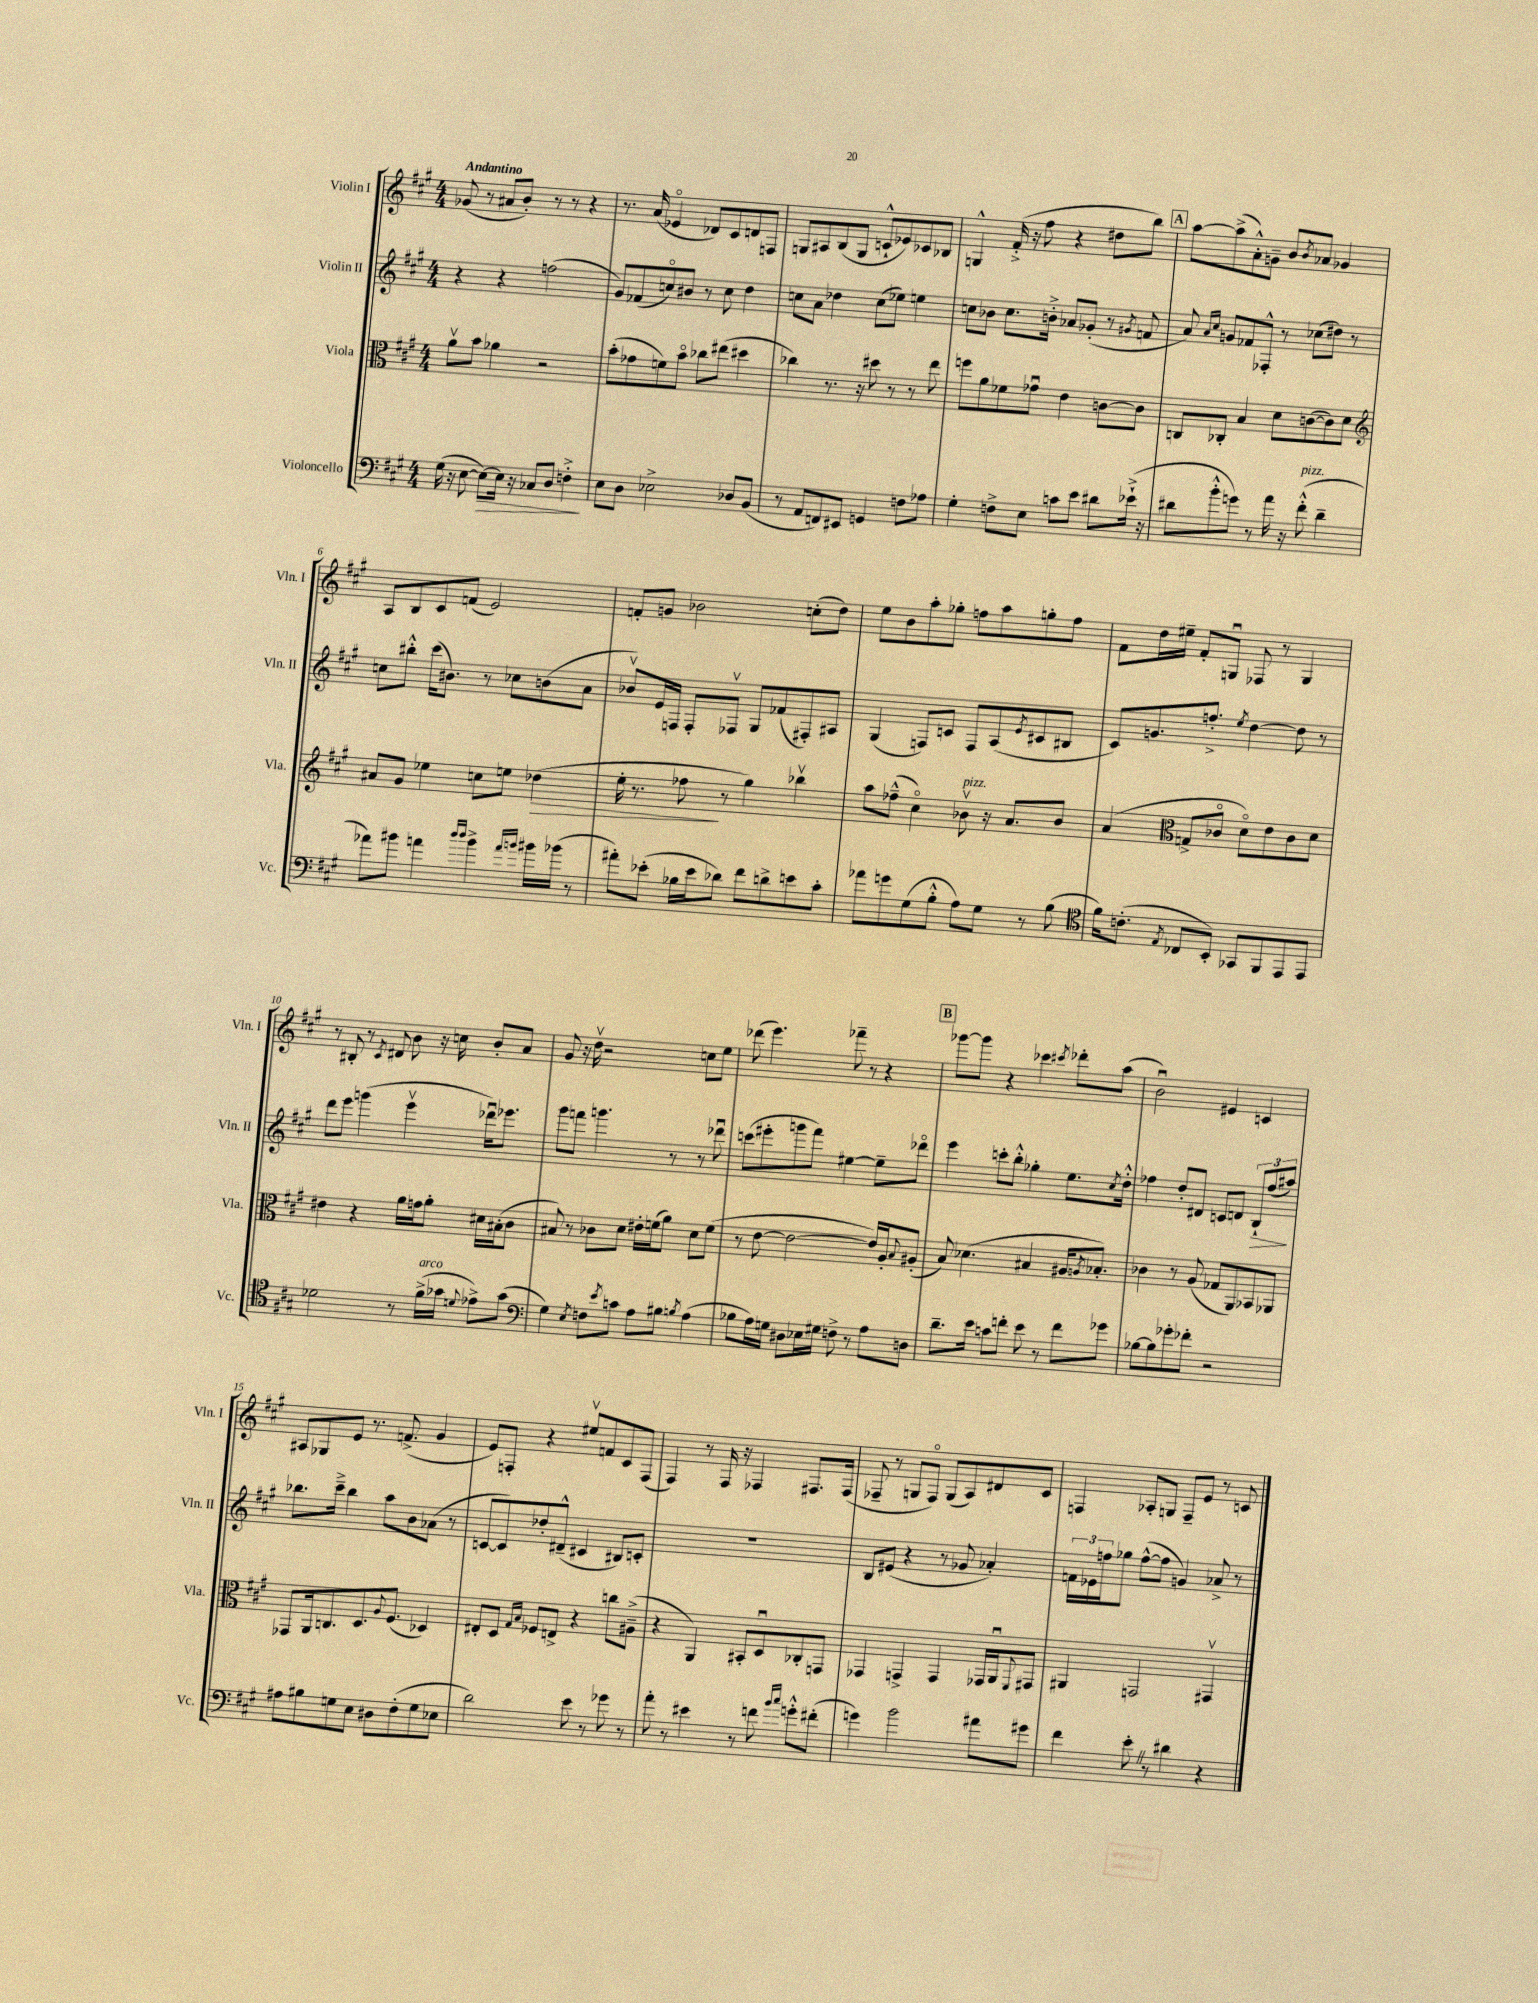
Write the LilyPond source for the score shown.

<<
\new StaffGroup <<
\new Staff = "s0" \with { instrumentName = "Violin I" shortInstrumentName = "Vln. I" } {
    \clef treble \key a \major \numericTimeSignature \time 4/4 \tempo "Andantino"
    ges'8( r8 ais'8 b'8-.) r8 r8 r4 |
    r8. a'16( ees'4\flageolet des'8) cis'8 d'8 f8 |
    g8 ais8 b8( g8 c'8-!-^ ees'8) ces'8 bes8 |
    g4-^ fis'16-.->( r16 fis''8 r4 dis''8 b''8) |
    \mark \markup { \box "A" } a''8~ a''8->( a'8-.-^) g'8-- b'8 \acciaccatura { b'8 } aes'8 ges'4 |
    a8 b8 cis'8 f'8( e'2) |
    f'8-. g'8 bes'2 c''8-.( d''8) |
    e''8 b'8 a''8-. ges''8-. f''8 a''8 g''8-. f''8 |
    fis'8 d''16 eis''16-- fis'8-. g8\downbow fes8 r8 g4 |
    r8 bis8-. r8 \acciaccatura { cis'8 } dis'8 b'8 r16 c''16 b'8-. a'8 |
    gis'8 r16 d''16\upbow r2 c''8 e''8 |
    des'''8( e'''4.) fes'''8-- r8 r4 |
    \mark \markup { \box "B" } ges'''8~ ges'''8 r4 ces'''4 \acciaccatura { cis'''8 } des'''8-. a''8( |
    b'2\downbow) eis'4 c'4 |
    ais8 ges8 e'8 r8. f'8.->( gis'4 |
    e'8) f8-. r4 eis''8\upbow f'8 cis'8 f8( |
    fis4) r8 fis16 r16 fes4 fis8. fis16( |
    fes8-- r8 g8 fes8\flageolet) g8( a8) dis'8 cis'8 |
    f4 aes8-. g8 f8-- e'8 r8 c'8 \bar "|." |
}
\new Staff = "s1" \with { instrumentName = "Violin II" shortInstrumentName = "Vln. II" } {
    \clef treble \key a \major \numericTimeSignature \time 4/4
    r4 r4 f''2( |
    gis'8) fes'8( c''8\flageolet) bis'8 r8 c''8 d''4 |
    c''8 a'8 des''4 c''8( ees''8) e''4 |
    c''8 bes'8 c''8. b'16-.-> aes'8 ges'8-.( r8 \acciaccatura { gis'8 } f'8 |
    \mark \markup { \box "A" } a'8) \grace { a'16 cis''16 } g'8 fes'8 fes8-.-^ r8 ces''8( dis''8) r8 |
    c''8 bis''8-.-^ cis'''16( bis'8.) r8 ces''8 b'8( a'8 |
    bes'8\upbow) e'16 f16 f8-. fes8\upbow gis8 fes'8( fis8-.) ais8 |
    gis4( f8) c'8 f8 a8( \acciaccatura { e'8 } cis'8 bis8 |
    cis'8) g'8. f''8.-.-> \acciaccatura { e''8 } d''4~ d''8 r8 |
    d'''8 e'''8 g'''4( e'''4\upbow des'''16\downbow) ees'''8. |
    gis'''8 f'''8 g'''4. r8 r8 des'''8\downbow |
    c'''8( eis'''8-. g'''8 fis'''8) eis''4~ eis''8-- des'''8\flageolet |
    \mark \markup { \box "B" } e'''4 c'''8-. b''8-.-^ ges''4-. e''8. \acciaccatura { cis''8 } d''16-.-^ |
    fes''4 d''8-. dis'8 c'8 d'8 \tuplet 3/2 { b8-!\> fes''8( ais''8\!) } |
    bes''8. cis'''16---> bes''4 a''8 b'8 aes'8( r8 |
    c'8~ c'8) des''8-. dis'8---^( cis'4 bis8) c'8-. |
    R1 |
    b8 eis'8( r4 r8 ges'8 aes'4-.) |
    \tuplet 3/2 { f'16 ees'16 f''16 } ges''8 f''8~-^( f''8 g'4) aes'8-> r8 \bar "|." |
}
\new Staff = "s2" \with { instrumentName = "Viola" shortInstrumentName = "Vla." } {
    \clef alto \key a \major \numericTimeSignature \time 4/4
    a'8\upbow b'8 aes'4 r2 |
    b'8-.( ges'8 f'8) b'8\flageolet ces''8 eis''8( dis''4 |
    ces''4) r8. r16 dis''8 r8 r8 e''8 |
    f''8 a'8 fes'8 ges'8\downbow e'4 c'8~ c'8 |
    \mark \markup { \box "A" } c8 ces8-. b4 d'8 c'8~( c'8) d'8 |
    \clef treble ais'8 gis'8 ees''4 c''8 e''8 des''4\>( |
    e''16-. r8. fes''8\! r8 gis''4) bes''4\upbow |
    a''8 fes''8---^( cis''4\flageolet) bes'8\upbow^\markup { \italic "pizz." } r16 a'8. bes'8 |
    a'4( \clef alto g8-> ces'8\flageolet d'8\flageolet) e'8 ces'8 d'8 |
    eis'4 r4 a'16 g'16 a'8-. dis'16 bis16-.( cis'8 |
    bis8) r8 ces'8 d'8 eis'16-. f'16( a'8) d'8 f'8( |
    r8 e'8~ e'2~ e'16) a16-. \appoggiatura { b8 } ais8-.( |
    \mark \markup { \box "B" } b8) des'4.( bis4 ais16 \acciaccatura { a8 } bes8.-.) |
    ces'4 r8 a8( ges8 a,8) bes,8 aes,8 |
    ges,8 a,16 c8. d8. \appoggiatura { a8 } fis8.( des4) |
    eis8-. d8 \grace { gis16 b16 } fes8 e8-> r4 c''8 ais8--->( |
    r4 a,4) bis,8-. d8\downbow ces8-. g,8 |
    ges,4 g,4-> g,4 ges,16 a,16\downbow \appoggiatura { fis,8 } gis,8 |
    ais,4 g,2 gis,4\upbow \bar "|." |
}
\new Staff = "s3" \with { instrumentName = "Violoncello" shortInstrumentName = "Vc." } {
    \clef bass \key a \major \numericTimeSignature \time 4/4
    gis16( r16 e8~ e8~\>) e16 r16 ces8 d8 f4-.->\! |
    e8 d8 ees2-> des8 b,8( |
    r8 a,8 f,8) eis,8 g,4 f8 aes8 |
    gis4-. f8-> e8 c'8 e'8 dis'8 ees'16-!->( r16 |
    \mark \markup { \box "A" } dis'8 b'8-.-^ g'8) r8 a'16 r16 fis'8-.-^^\markup { \italic "pizz." }( dis'4-- |
    aes'8) bis'8 a'4 \grace { d''16 d''16 } bis'4-> \grace { a'16 b'16 } bis'16 bes'16( r8 |
    ais'8-.) ees'8-.( bes16 ees'16 des'8) fis'8 d'8-> e'8 cis'8-. |
    aes'8 g'8 gis8( b8-.-^ a8) gis8 r8 b8( |
    \clef tenor fis'16) c'8.-.( \acciaccatura { e8 } ces8 b,8-.) ges,8 fis,8 e,8 e,8 |
    des'2 r8 fis'16->^\markup { \italic "arco" }( ges'16 \appoggiatura { d'8 } ees'8->) ges'8( |
    \clef bass gis4) \acciaccatura { e8 } f8 \acciaccatura { e'8 } c'8 a8 bis8 \acciaccatura { b8 } a4( |
    bes8 a16) g16 dis8 ees16 gis16 f8-> r8 a8 d8 |
    \mark \markup { \box "B" } d'8.-- e'16 c'8 f'8-. e'8 r8 f'8 ges'8 |
    bes8~ bes8 ges'8-. fes'8-. r2 |
    ais8 bis8 g8 e8 dis8 fis8-.( g8 ees8 |
    d'2) e'8 r8 ges'8 r8 |
    a'8-. r8 eis'4 r8 f'8 \grace { b'16 cis''16 } g'8-.-^ fis'8-.( |
    g'4) b'2 ais'8 gis'8 |
    fis'4 e'8-. \once \override BreathingSign.text = \markup { \musicglyph "scripts.caesura.straight" } \breathe r8 dis'4 r4 \bar "|." |
}
>>
>>
